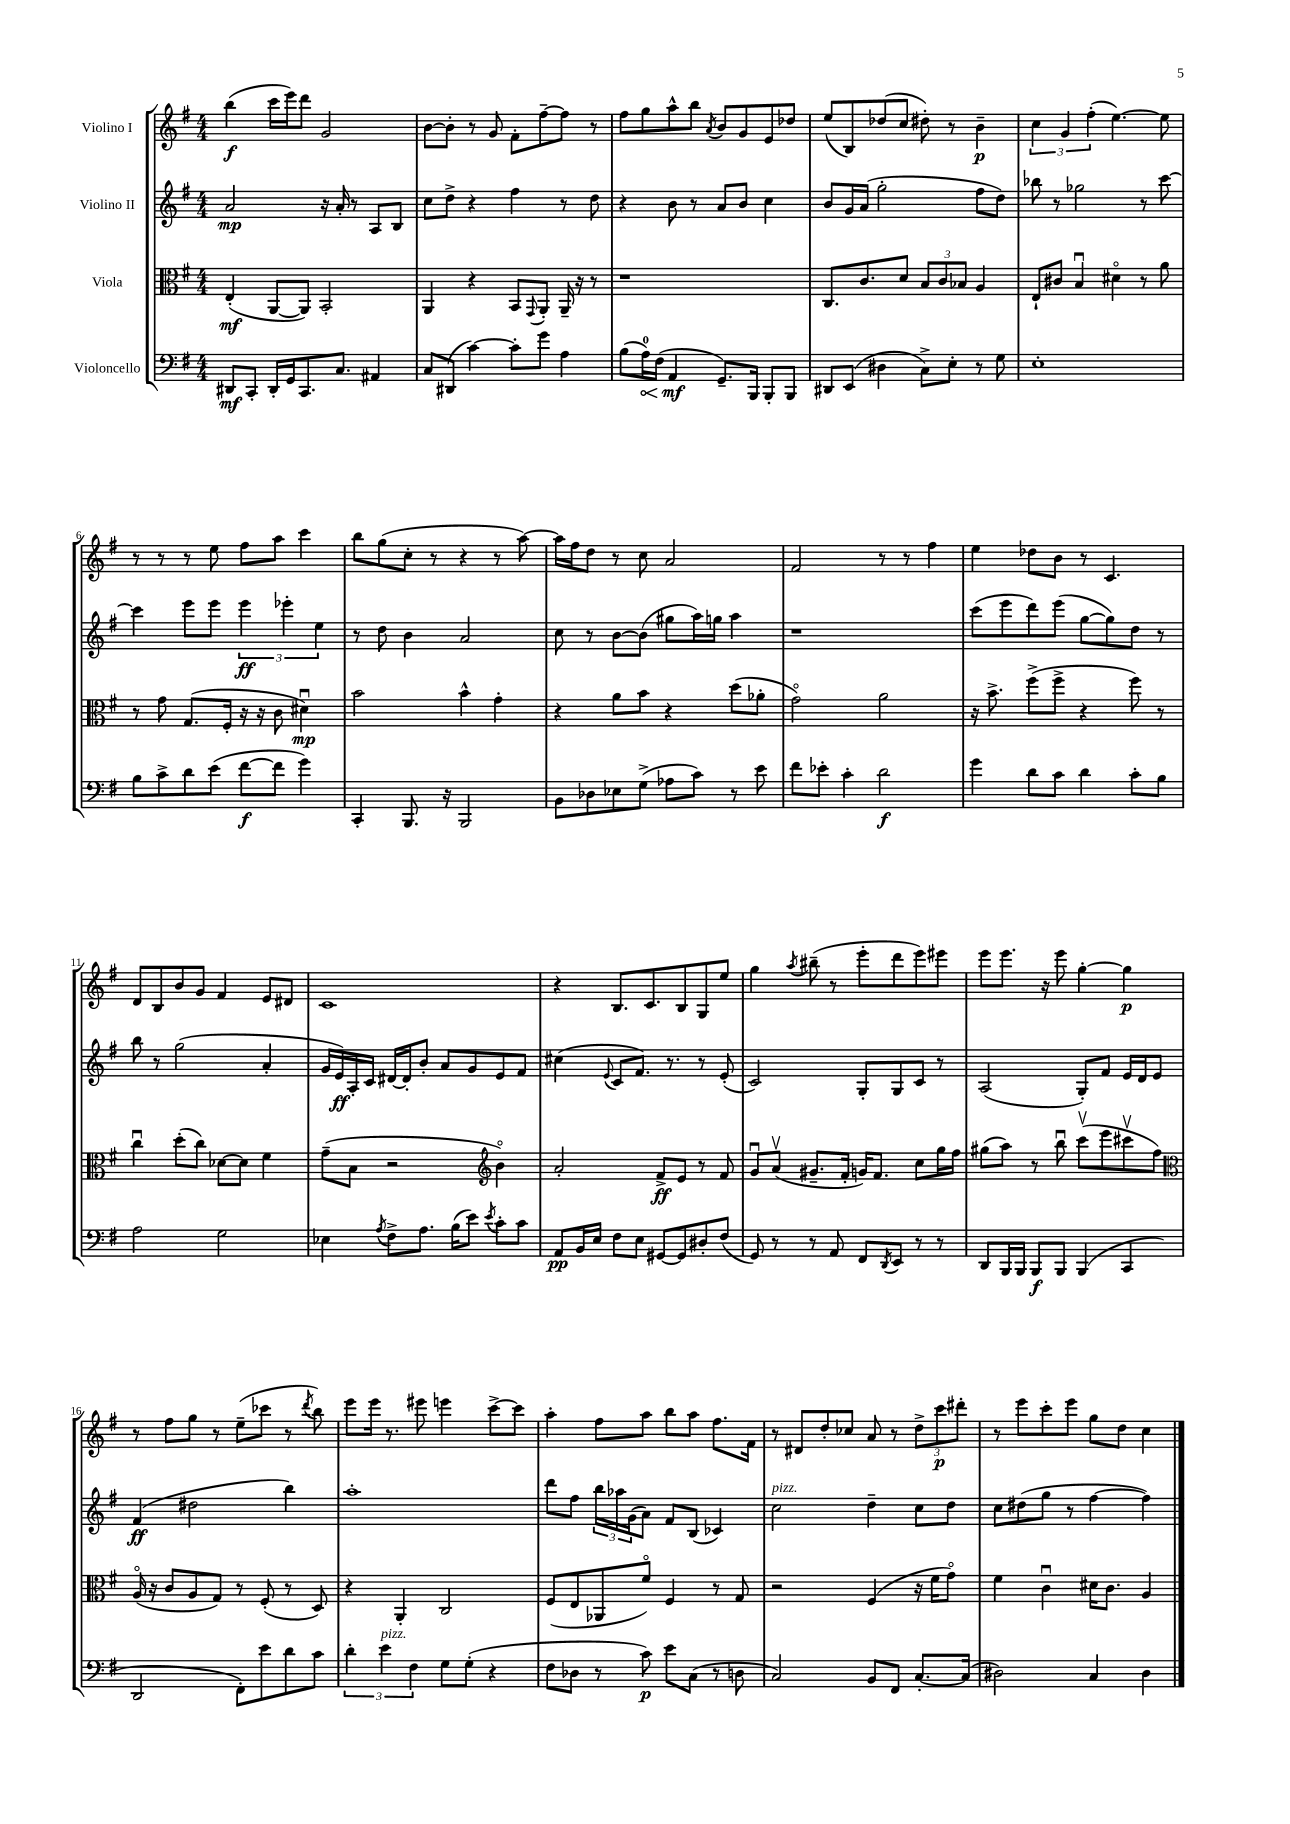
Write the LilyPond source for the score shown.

<<
\new StaffGroup <<
\new Staff = "s0" \with { instrumentName = "Violino I" } {
    \clef treble \key g \major \numericTimeSignature \time 4/4
    b''4\f( c'''16 e'''16) d'''8 g'2 |
    b'8~ b'8-. r8 g'8 fis'8-. fis''8~-- fis''8 r8 |
    fis''8 g''8 a''8-^ b''8 \acciaccatura { a'8 } b'8 g'8 e'8 des''8 |
    e''8( b8) des''8( c''8 dis''8-.) r8 b'4--\p |
    \tuplet 3/2 { c''4 g'4 fis''4-.( } e''4.~) e''8 |
    r8 r8 r8 e''8 fis''8 a''8 c'''4 |
    b''8 g''8( c''8-. r8 r4 r8 a''8~) |
    a''16 fis''16 d''8 r8 c''8 a'2 |
    fis'2 r8 r8 fis''4 |
    e''4 des''8 b'8 r8 c'4. |
    d'8 b8 b'8 g'8 fis'4 e'8 dis'8 |
    c'1 |
    r4 b8. c'8. b8 g8 e''8 |
    g''4 \acciaccatura { a''8 } bis''8--( r8 e'''8-. d'''8 e'''8) eis'''8 |
    e'''8 e'''8. r16 e'''8 g''4~-. g''4\p |
    r8 fis''8 g''8 r8 e''8--( ces'''8 r8 \acciaccatura { d'''8 } b''8) |
    e'''8 e'''16 r8. eis'''8 e'''4 c'''8~-> c'''8 |
    a''4-. fis''8 a''8 b''8 a''8 fis''8. fis'16 |
    r8 dis'8 d''8-. ces''8 a'8 r8 \tuplet 3/2 { d''8-> c'''8\p dis'''8-. } |
    r8 e'''8 c'''8-. e'''8 g''8 d''8 c''4 \bar "|." |
}
\new Staff = "s1" \with { instrumentName = "Violino II" } {
    \clef treble \key g \major \numericTimeSignature \time 4/4
    a'2\mp r16 a'16-. r8 a8 b8 |
    c''8 d''8-> r4 fis''4 r8 d''8 |
    r4 b'8 r8 a'8 b'8 c''4 |
    b'8 g'16 a'16( g''2-. fis''8 d''8) |
    bes''8 r8 ges''2 r8 c'''8~ |
    c'''4 e'''8 e'''8 \tuplet 3/2 { e'''4\ff ees'''4-. e''4 } |
    r8 d''8 b'4 a'2 |
    c''8 r8 b'8~ b'8( gis''8 a''16) g''16 a''4 |
    r1 |
    c'''8( e'''8 d'''8) e'''8( g''8~ g''8) d''8 r8 |
    b''8 r8 g''2( a'4-. |
    g'16 e'16\ff) a16-. c'16 dis'16~ dis'16-. b'8-. a'8 g'8 e'8 fis'8 |
    cis''4( \appoggiatura { e'8 } c'8 fis'8.) r8. r8 e'8-.( |
    c'2) g8-. g8 c'8 r8 |
    a2( g8-.) fis'8 e'16 d'16 e'8 |
    fis'4\ff( dis''2 b''4) |
    a''1-. |
    d'''8 fis''8 \tuplet 3/2 { b''16 aes''16 g'16( } a'8) fis'8 b8( ces'4) |
    c''2^\markup { \italic "pizz." } d''4-- c''8 d''8 |
    c''8 dis''8( g''8 r8 fis''4~ fis''4) \bar "|." |
}
\new Staff = "s2" \with { instrumentName = "Viola" } {
    \clef alto \key g \major \numericTimeSignature \time 4/4
    e4-.\mf( a,8~ a,8) b,2-. |
    a,4 r4 b,8 \appoggiatura { g,8 } a,8-. a,16-- r16 r8 |
    r1 |
    c8. c'8. d'8 \tuplet 3/2 { b8 c'8 bes8 } a4 |
    e8-! cis'8 b4\downbow dis'4\flageolet r8 a'8 |
    r8 g'8 g8.( fis16-. r16 r16 c'8 dis'4\downbow\mp) |
    b'2 b'4-^ g'4-. |
    r4 a'8 b'8 r4 d''8( aes'8-. |
    g'2\flageolet) a'2 |
    r16 b'8.-> fis''8->( fis''8-> r4 fis''8) r8 |
    c''4\downbow d''8-.( c''8) des'8~ des'8 fis'4 |
    g'8--( b8 r2 \clef treble b'4\flageolet) |
    a'2-. fis'8->\ff e'8 r8 fis'8 |
    g'8\downbow a'8\upbow( gis'8.-- fis'16-. g'16) fis'8. c''8 g''16 fis''16 |
    gis''8( a''8) r8 b''8\downbow c'''8\upbow( e'''8 cis'''8\upbow fis''8) |
    \clef alto a16\flageolet( r16 c'8 a8 g8) r8 fis8-.( r8 d8) |
    r4 a,4-. c2 |
    fis8( e8 aes,8 fis'8\flageolet) fis4 r8 g8 |
    r2 fis4( r16 fis'16 g'8\flageolet) |
    fis'4 c'4\downbow dis'16 c'8. a4 \bar "|." |
}
\new Staff = "s3" \with { instrumentName = "Violoncello" } {
    \clef bass \key g \major \numericTimeSignature \time 4/4
    dis,8\mf c,8-. dis,16-. g,16 c,8. c8. ais,4 |
    c8 dis,8( c'4~) c'8-. g'8 a4 |
    b8( \once \override Hairpin.circled-tip = ##t a16-0\<) fis16( a,4\mf\! g,8.--) b,,16 b,,8-. b,,8 |
    dis,8 e,8( dis4 c8->) e8-. r8 g8 |
    e1-. |
    b8 c'8-> d'8 e'8( fis'8~\f fis'8 g'4) |
    c,4-. b,,8. r16 b,,2 |
    b,8 des8 ees8 g8->( aes8 c'8) r8 e'8 |
    fis'8 ees'8-. c'4-. d'2\f |
    g'4 d'8 c'8 d'4 c'8-. b8 |
    a2 g2 |
    ees4 \acciaccatura { a8 } fis8-> a8. b16( e'8) \acciaccatura { e'8 } c'8-. c'8 |
    a,8\pp b,16 e16 fis8 e8 gis,8~ gis,8 dis8-. fis8( |
    g,8) r8 r8 a,8 fis,8 \acciaccatura { d,8 } e,8 r8 r8 |
    d,8 b,,16 b,,16 b,,8\f b,,8 b,,4( c,4 |
    d,2 fis,8-.) e'8 d'8 c'8 |
    \tuplet 3/2 { d'4-. e'4^\markup { \italic "pizz." } fis4 } g8 g8-.( r4 |
    fis8 des8 r8 c'8\p) e'8 c8( r8 d8 |
    c2) b,8 fis,8 c8.~-. c16( |
    dis2) c4 dis4 \bar "|." |
}
>>
>>
